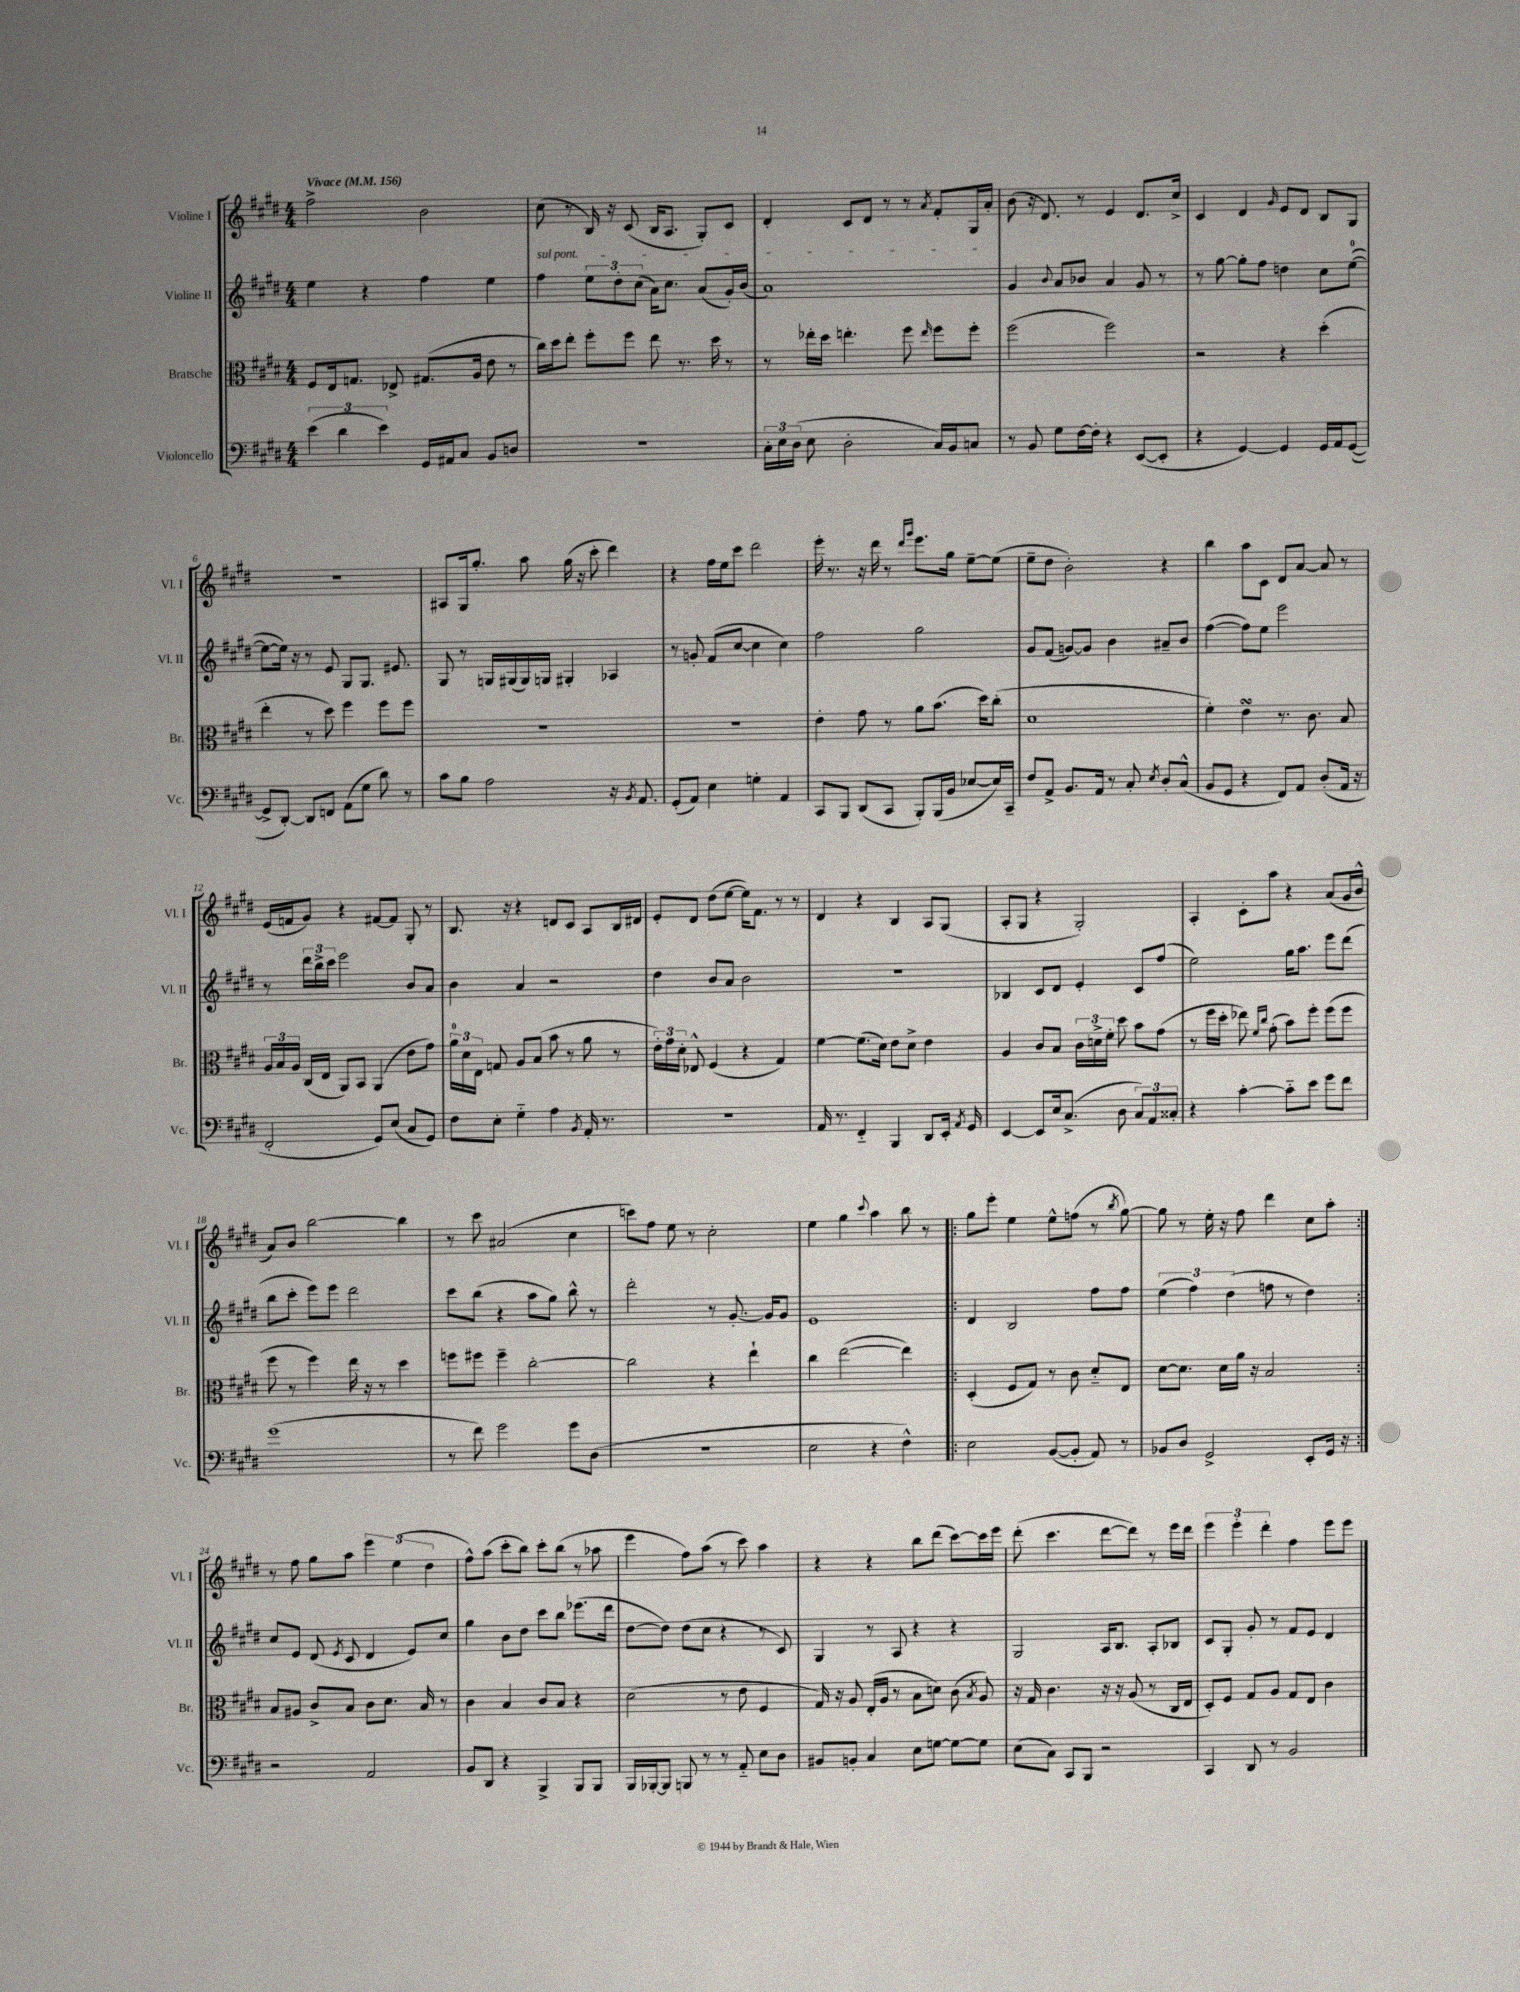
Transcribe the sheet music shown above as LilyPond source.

<<
\new StaffGroup <<
\new Staff = "s0" \with { instrumentName = "Violine I" shortInstrumentName = "Vl. I" } {
    \clef treble \key e \major \numericTimeSignature \time 4/4 \tempo "Vivace" 4 = 156
    \autoBeamOff fis''2-> b'2 |
    cis''8( r8 b16) r16 cis'8( b16[ a8.] gis8[-.) cis'8] |
    dis'4-. cis'8[ dis'8] r8 r8 \acciaccatura { a'8 } fis'8[-. gis16 a'16]-. |
    b'8( r16 dis'8.) r8 e'4 dis'8.[ cis''16]-> |
    cis'4 dis'4 \grace { gis'16 } e'8[ dis'8] b8[ gis8] |
    R1 |
    ais8[ gis16 gis''8.]-. a''8 gis''16( r16 cis'''8-. dis'''4) |
    r4 fis''16[ e''16 cis'''8] dis'''2 |
    e'''16-. r8. r16 dis'''16 r8 \grace { dis'''16[ gis'''16] } e'''8.[ gis''16] e''8[~-- e''8]( |
    e''8[-- dis''8] b'2-.) r4 |
    b''4 a''8[ cis'8] dis'8[ a'8]~ a'8 r8 |
    e'16[( f'16 gis'8]) r4 fis'8[~ fis'8] gis8-. r8 |
    b8. r16 r4 d'8[ cis'8] a8[ b16 dis'16] |
    e'8[-. dis'8] dis''8[( e''8]~ e''16[) fis'8.] r8 r8 |
    dis'4 r4 b4 a8[ gis8]( |
    a8[-. gis8] r4 gis2-.) |
    a4-. cis'8[-. a''8] r4 a'8[( gis'16 b'16]-^ |
    a'8[) b'8] b''2~ b''4 |
    r8 cis'''8 ais'2( cis''4 |
    c'''8[) fis''8] e''8 r8 cis''2-. |
    e''4 gis''4 \appoggiatura { cis'''8 } a''4 b''8 r8 |
    \repeat volta 2 { gis''8[ e'''8]-. e''4 e''8[-^ f''8]( r8 \acciaccatura { b''8 } gis''8~) |
    gis''8 r8 e''16-. r16 fis''8 dis'''4 cis''8[ a''8]-. | }
    r8 fis''8 gis''8[ a''8] \tuplet 3/2 { e'''4 e''4( dis''4 } |
    fis''8[-^) a''8]( cis'''8[-. b''8]) cis'''8[-. b''8]( r8 aes''8 |
    e'''4 fis''8[) a''8]( r8 cis'''8) a''4 |
    r4 r4 b''8[ dis'''8]( cis'''8[~) cis'''16 e'''16] |
    dis'''8-.( cis'''4. dis'''8[~ dis'''8]) r8 e'''16[ dis'''16] |
    \tuplet 3/2 { e'''4 e'''4-. dis'''4-. } fis''4 e'''8[ e'''8] \bar "|." |
}
\new Staff = "s1" \with { instrumentName = "Violine II" shortInstrumentName = "Vl. II" } {
    \clef treble \key e \major \numericTimeSignature \time 4/4
    \autoBeamOff e''4 r4 fis''4 e''4 |
    \once \override TextSpanner.bound-details.left.text = \markup { \italic "sul pont." } fis''4\startTextSpan \tuplet 3/2 { e''8[ dis''8-. cis''8]( } a'16[) cis''8.] a'8[( gis'16-.) b'16]( |
    a'1\stopTextSpan) |
    gis'4 \appoggiatura { b'8 } a'8[ bes'8] a'4 gis'8 r8 |
    r8 gis''8~ gis''8[-. fis''8] d''4 cis''8[ e''8]-0~( |
    e''8[~ e''16]) r16 r8 e'8 gis8[ gis8.] eis'8. |
    gis8 r8 g16[ gis16( gis16) g16] gis4-. aes4 |
    r8 g'8-. fis'8[( cis''8]~ cis''4 cis''4) |
    fis''2 gis''2 |
    gis'8[ fis'8]( g'8[~) g'8] b'4 ais'8[-- b'8] |
    fis''4~( fis''8[) e''8] e'''2 |
    r8 \tuplet 3/2 { dis'''16[ b''16-> cis'''16] } e'''2 b'8[ a'8] |
    b'4 a'4 r2 |
    dis''4 b'8[ a'8] b'2 |
    R1 |
    bes4 cis'8[ dis'8] e'4-. cis'8[ fis''8]( |
    e''2) gis''16[ a''8.] e'''8[ dis'''8]( |
    b''8[ cis'''8]-. e'''8[) e'''8] dis'''2 |
    cis'''8[ b''8]( r4 a''8[ gis''8]) b''8-^ r8 |
    dis'''2-. r8 gis'8.~-. gis'16[ gis'8] |
    e'1 |
    \repeat volta 2 { dis'4 b2 fis''8[ fis''8] |
    \tuplet 3/2 { e''4( fis''4) dis''4( } f''8 r8 dis''4) | }
    cis''8[ e'8] dis'8( \acciaccatura { e'8 } cis'8 dis'4 e'8[) cis''8] |
    gis''4 b'8[ dis''8] cis'''8[ b''8] ees'''8.[( dis'''16] |
    dis''8[~ dis''8]) dis''8[( cis''8] r4 r8 cis'8) |
    gis4 r8 a8 r4 r4 |
    gis2 a16[ b8.] a8[-. bes8] |
    cis'8[ gis8]-. gis'8-. r8 fis'8[ e'8] dis'4 \bar "|." |
}
\new Staff = "s2" \with { instrumentName = "Bratsche" shortInstrumentName = "Br." } {
    \clef alto \key e \major \numericTimeSignature \time 4/4
    \autoBeamOff fis8[ e16 g8.] ees8-> gis8.[( a16] e'8 r8 |
    cis''16[) dis''16 e''8]-. fis''8[-. fis''8] e''8 r8. dis''16 r8 |
    r8 ees''16[-. dis''16] e''4.-. fis''8 \grace { e''16 } fis''8[ fis''8]-. |
    fis''2( fis''2) |
    r2 r4 dis''4-.( |
    e''4-. r8 dis''8) fis''4 fis''8[ fis''8] |
    R1 |
    R1 |
    e'4-. gis'8 r8 a'8[ b'8.]( dis''16[) cis''8]-.( |
    dis'1 |
    fis'4-.) e'4\turn r8. cis'8. b8 |
    \tuplet 3/2 { a16[ b16 a16] } cis16[( e16] a,8[) b,8] a,4( e'8[ gis'8]) |
    \tuplet 3/2 { a'16[-0 dis'16 e16] } g8 a8[ b8]( b'8 r8 a'8 r8 |
    \tuplet 3/2 { e'16[-.) gis'16 dis'16]-. } ees8-^ fis4( r4 gis4) |
    fis'4~ fis'8.[( dis'16]) e'8[ dis'8]-> e'4 |
    a4 cis'8[ b8] \tuplet 3/2 { cis'16[ d'16-> fis'16]-. } dis''8 b'8[ gis'8]( |
    r8 fis''16[ dis''16]-. ees''8) \grace { fis'16[ cis''16] } gis'8-.( b'8[) fis''8]-. fis''8[( fis''8] |
    fis''8 r8 fis''4) e''16 r16 r8 dis''4 |
    f''8[ fis''8] fis''4-- cis''2~-. |
    cis''2 r4 e''4-! |
    cis''4 e''2~( e''4) |
    \repeat volta 2 { dis4-.( fis8[ gis8]) r8 cis'8 dis'8[-_ e8] |
    dis'8[~ dis'8.] dis'16[ a'16] r16 b2 | }
    b8[ ais8] cis'8[-> b8] cis'8[ dis'8.] b16 r8 |
    cis'4 b4 cis'8[ b8] r4 |
    dis'2( r8 e'8 fis4 |
    gis16) r16 a8 e16[-.( a16] r8 b8[ d'8]) cis'8( \acciaccatura { b8 } a8) |
    r16 gis16 cis'4. r16 r16 a8( r8 cis16[ e16] |
    dis8[-.) fis8] gis8[ a8] gis8[ e8] cis'4 \bar "|." |
}
\new Staff = "s3" \with { instrumentName = "Violoncello" shortInstrumentName = "Vc." } {
    \clef bass \key e \major \numericTimeSignature \time 4/4
    \autoBeamOff \tuplet 3/2 { e'4( dis'4 e'4) } gis,16[ ais,16 cis8] b,8[ d8] |
    R1 |
    \tuplet 3/2 { cis16[-. e16 dis16]( } e8 dis2-. cis16[) b,16 c8] |
    r8 b,8 gis8[ fis16~ fis16]-. r4 e,8[~( e,8]-. |
    r4 gis,4~) gis,4 gis,16[ a,16 gis,8]~( |
    gis,8[-> dis,8]~-.) dis,8[ f,8] a,8[( gis8] dis'8) r8 |
    cis'8[ b8] a2 r16 \acciaccatura { b,8 } a,8. |
    gis,8[-.( a,8]) e4 g4-. a,4 |
    cis,8[ b,,8] dis,8[( cis,8] b,,8[-.) b,,16( b,16] ees8[~ ees16) cis,16]-- |
    fis8[ a,8]-> b,8.[ a,16] r8 cis8-. \acciaccatura { e8 } dis8[-. cis8]-^( |
    b,8[ gis,8] r4 fis,8[) a,8] dis8[-.( a,16] r16 |
    fis,2-. gis,8[) e8]( cis8[ gis,8]) |
    fis8[ e8]-. gis4-_ a4 \acciaccatura { b,8 } a,16-. r8. |
    R1 |
    a,16 r8. fis,4-_ b,,4 dis,8[ e,16]-. \acciaccatura { a,8 } gis,16 |
    e,4~ e,8[ e16 cis8.]->( dis8 \tuplet 3/2 { cis8[) a,8 cisis8]-. } |
    r4 cis'4~-. cis'8[-_ e'8] gis'8[ fis'8] |
    gis'1( |
    r8 fis'8) gis'2 gis'8[ dis8]( |
    R1 |
    e2 r4 fis4-^) |
    \repeat volta 2 { e2 b,8[~( b,8]-. a,8) r8 |
    bes,8[ dis8] gis,2-> e,8[-. gis,16] r16 | }
    r2 a,2 |
    b,8[ dis,8] r4 b,,4-> b,,8[ b,,8] |
    b,,16[ bes,,16~-. bes,,8] b,,8 r8 r8 a,8-_ e8[ dis8] |
    bis,8[ b,8]-. cis4 e8[ g8]~ g8[~ g8] |
    e8[( cis8]) cis,8[ b,,8] r2 |
    cis,4 dis,8 r8 b,2 \bar "|." |
}
>>
>>
